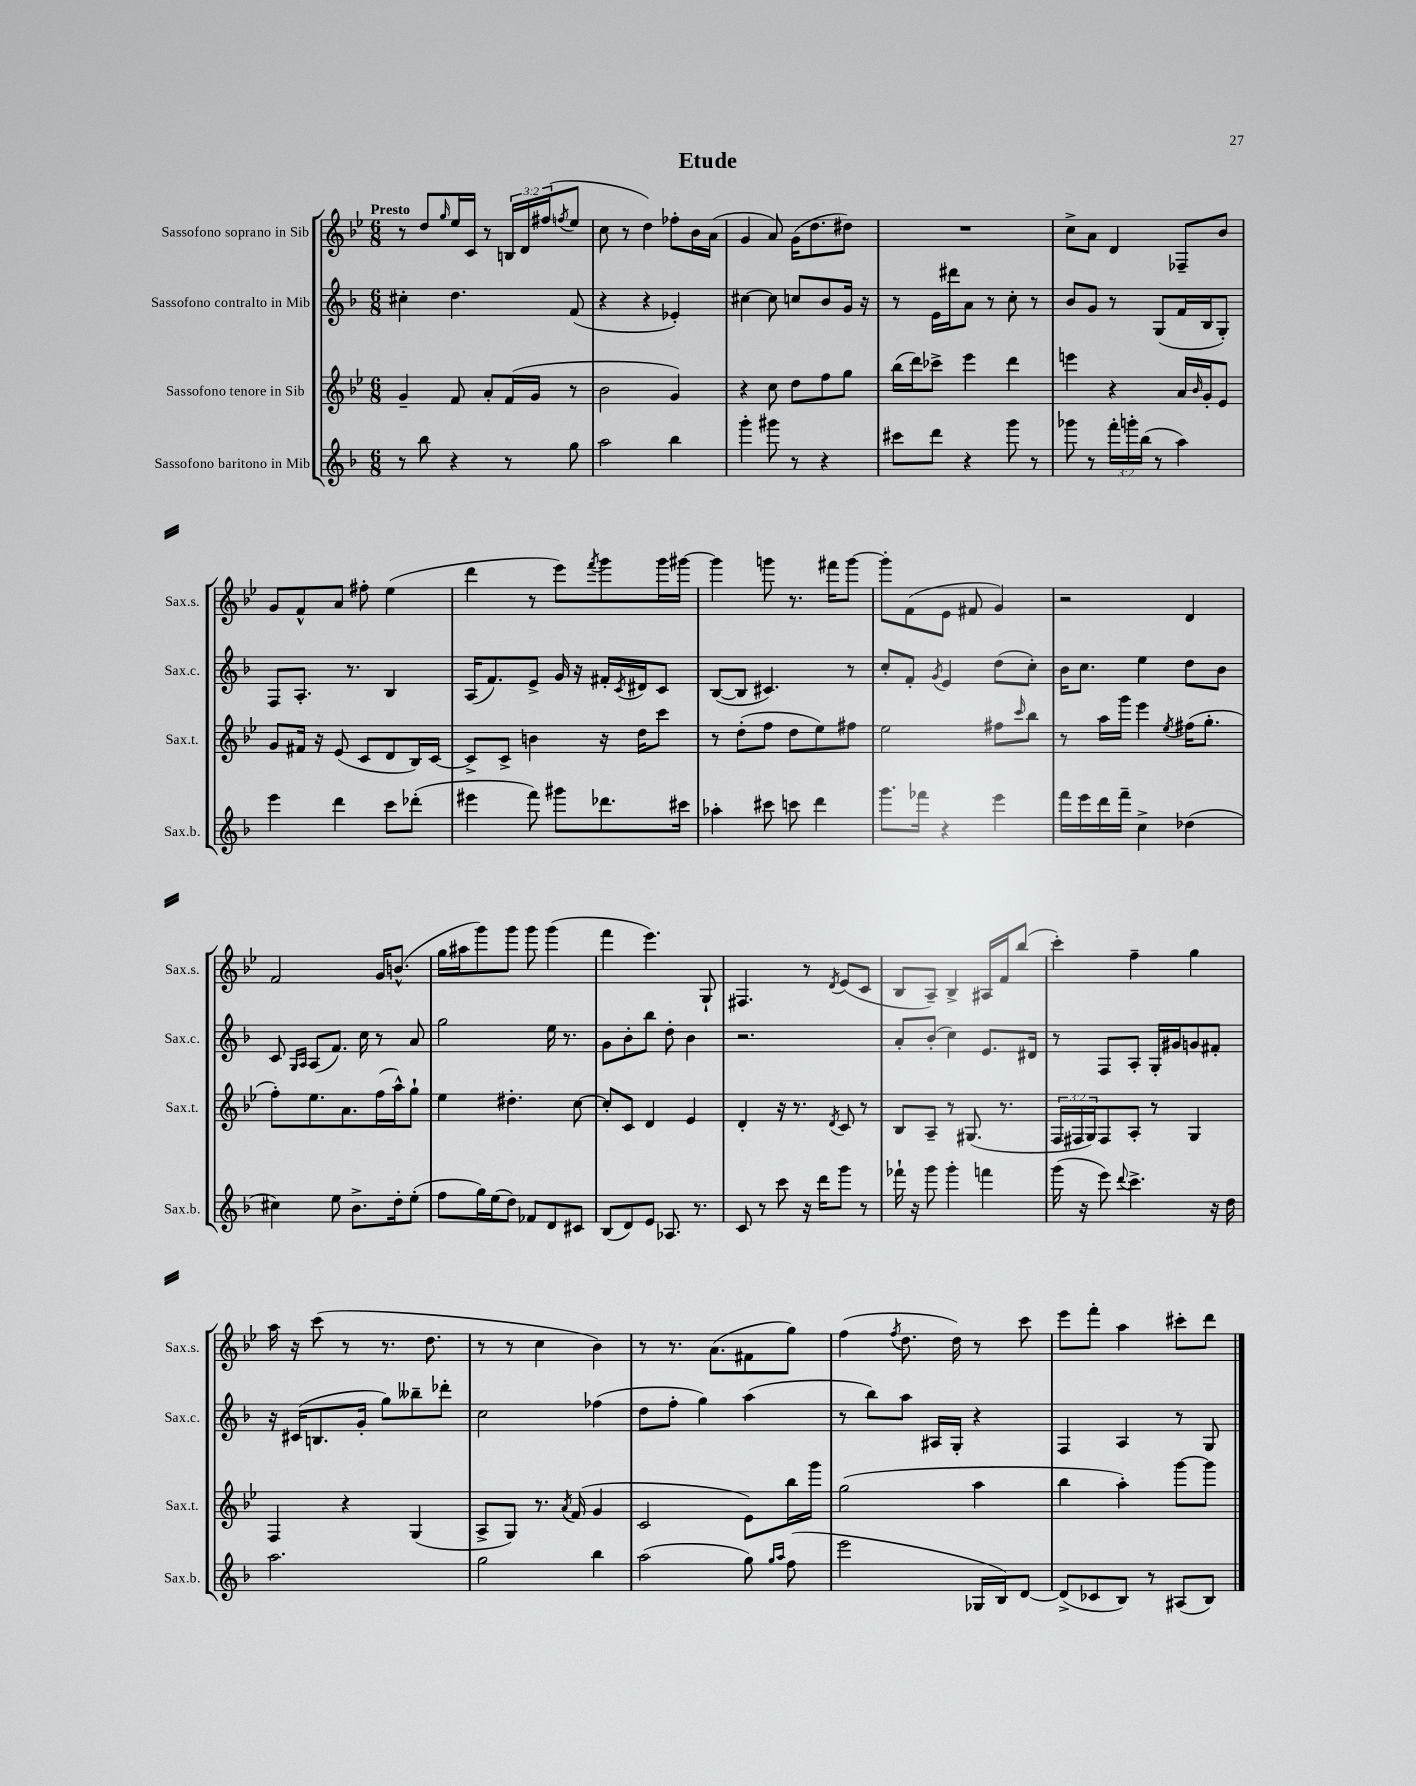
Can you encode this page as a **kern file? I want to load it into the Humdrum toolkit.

**kern	**kern	**kern	**kern
*part4	*part3	*part2	*part1
*staff4	*staff3	*staff2	*staff1
*I"Sassofono baritono in Mib	*I"Sassofono tenore in Sib	*I"Sassofono contralto in Mib	*I"Sassofono soprano in Sib
*I'Sax.b.	*I'Sax.t.	*I'Sax.c.	*I'Sax.s.
*clefG2	*clefG2	*clefG2	*clefG2
*k[b-]	*k[b-e-]	*k[b-]	*k[b-e-]
*M6/8	*M6/8	*M6/8	*M6/8
=1	=1	=1	=1
!	!	!	!LO:TX:a:B:t=Presto
8r	4g~/	4cc#X'\	8r
8bb-\	.	.	8dd/L
.	.	.	16qqgg/
4r	8f/	4.dd\	16ee-/L
.	.	.	16c/JJ
.	8a'/L	.	8r
8r	(16f/L	.	24Bn/LL
.	.	.	24d/
.	16g/JJ	.	.
.	.	.	(24ff#X/J
.	.	.	8qffn/
8gg\	8r	(8f/	8ee-/J
=2	=2	=2	=2
2aa\	2b-\	4r	8cc\
.	.	.	8r
.	.	4r	4dd\)
4bb-\	4g/)	4e-X'/)	8ff-X'\L
.	.	.	16b-\L
.	.	.	(16a\JJ
=3	=3	=3	=3
4ggg'\	4r	[4cc#X\	4g/
8ggg#X\	8cc\	8cc#\]	8a/)
8r	8dd\L	8ccn/L	(16g\KL
.	.	.	8.dd\
4r	8ff\	8b-/	.
.	8gg\J	16g/Jk	8dd#X\J)
.	.	16r	.
=4	=4	=4	=4
8ccc#X\L	(16bb-\LL	8r	2.r
.	16ddd\J)	.	.
8ddd\J	8ccc-X^\J	16e\LL	.
.	.	16ddd#X\J	.
4r	4eee-\	8a\J	.
.	.	8r	.
8ggg\	4ddd\	8cc'\	.
8r	.	8r	.
=5	=5	=5	=5
8ggg-X\	4eeen\	8b-/L	8cc^\L
8r	.	8g/J	8a\J
24fff'\LL	4r	8r	4d/
24gggn'\	.	.	.
(24bb-\JJ	.	.	.
8r	.	(8G/L	.
4aa\)	16a/LL	16f/L	8F-X~/L
.	16qqb-/	.	.
.	16g'/J	16B-/J	.
.	8e-/J	8G'/J)	8b-/J
!!LO:LB:g=z
=6	=6	=6	=6
4eee\	8g/L	8F/L	8g/L
.	16f#X/Jk	8.A'/J	8f^^/
.	16r	.	.
4ddd\	(8e-/	.	8a/J
.	.	8.r	.
.	8c/L	.	8ff#X'\
8ccc\L	8d/	4B-/	(4ee-\
(8ddd-X'\J	16B-/L)	.	.
.	[16c/JJ	.	.
=7	=7	=7	=7
4eee#X\	8c^/L]	(16A/KL	4ddd\
.	.	8.f/)	.
.	8c^/J	.	.
8fff\)	4bn\	8e^/J	8r
8ggg#X\L	.	16g/	8eee-\L)
.	.	16r	.
.	.	.	8qfff/
8.ddd-X\	16r	16f#X'/LL	8ggg\
.	.	8qc/	.
.	16dd\KL	16d#X/J	.
.	8ccc\J	8c/J	16ggg\L
16ccc#X\Jk	.	.	[16ggg#X\JJ
=8	=8	=8	=8
4aa-X'\	8r	([8B-/L	4ggg#\]
.	(8dd'\L	8B-/J]	.
8ccc#X\	8ff\J	4.c#X/)	8gggn\
8cccn\	8dd\L	.	8.r
4ddd\	8ee-\)	.	.
.	.	.	16fff#X\KL
.	8ff#X\J	8r	[8ggg\J
=9	=9	=9	=9
8.ggg\L	2ee-\	8cc'/L	8ggg'\L]
.	.	8f'/J	(8f\
16fff-X\Jk	.	.	.
.	.	8qg/	.
4r	.	4e/	8e-\J
.	.	.	8f#X/
4eee\	8ff#X\L	(8dd\L	4g/)
.	16qqccc/	.	.
.	8bb-\J	8cc'\J)	.
=10	=10	=10	=10
16fff\LL	8r	16b-\KL	2r
16eee\	.	8.cc\J	.
16ddd\	16aa\LL	.	.
16fff~\JJ	16ggg\JJ	.	.
4cc^\	4eee-\	4ee\	.
.	8qee-/	.	.
(4dd-X\	(16ff#X\KL	8dd\L	4d/
.	8.gg'\J	.	.
.	.	8b-\J	.
!!LO:LB:g=z
=11	=11	=11	=11
4cc#X\)	8ff'\L)	8c/	2f/
.	.	16qqG/LL	.
.	.	16qqA/JJ	.
.	8.ee-\	(8A/L	.
8ee\	.	8.f/J)	.
.	8.a\	.	.
8.b-^\L	.	.	.
.	.	16cc\	.
.	(16ff\L	8r	16g/KL
16dd'\k	16aa^^\J)	.	(8.bn^^/J
(8ee'\J	8gg`\J	8a/	.
=12	=12	=12	=12
8ff\L	4ee-\	2gg\	16gg\LL
.	.	.	16aa#X\J
16gg\L)	.	.	8ggg\)
(16ee\J	.	.	.
8dd\J)	4.dd#X'\	.	8ggg\J
8f-X/L	.	.	8ggg\
8d/	.	16ee\	(4ggg\
.	.	8.r	.
8c#X/J	[8cc\	.	.
=13	=13	=13	=13
(8B-/L	8cc'/L]	8g\L	4fff\
8d/)	8c/J	8b-'\	.
8e/J	4d/	8bb-\J	4.eee-\)
8.A-X/	.	8dd'\	.
.	4e-/	4b-\	.
8.r	.	.	.
.	.	.	8G`/
=14	=14	=14	=14
8c/	4d'/	2.r	4.F#X/
8r	.	.	.
8ccc\	16r	.	.
.	8.r	.	.
16r	.	.	8r
16ddd\KL	.	.	.
.	8qd/	.	8qd/
8ggg\J	8c/	.	(8e-/L
8r	8r	.	8c/J
=15	=15	=15	=15
16fff-X`\	8B-/L	8a'/L	8B-/L
16r	.	.	.
8ggg\	8A~/J	(8b-'/J	8A~/J)
4ggg'\	8r	4cc\)	4B-^/
.	(8.G#X/	.	.
4fffn\	.	8.e/L	16A#X/LL
.	8.r	.	16f/J
.	.	.	(8bb-/J
.	.	16d#X/Jk	.
=16	=16	=16	=16
(16ggg\	24F/LL	8r	4ccc'\)
.	24F#X/	.	.
16r	.	.	.
.	24G/J)	.	.
8eee\)	8F#/	8F/L	.
8qqddd/	.	.	.
4.ccc^\	8A'/J	8A'/J	4ff~\
.	8r	16G'/LL	.
.	.	16g#X/J	.
.	4G/	8gn/	4gg\
16r	.	8f#X'/J	.
16dd\	.	.	.
!!LO:LB:g=z
=17	=17	=17	=17
2.aa\	4F/	16r	16aa\
.	.	(16c#X/KL	16r
.	.	8.Bn/	(8ccc\
.	4r	.	8r
.	.	16g'/Jk	.
.	.	8gg\L)	8.r
.	(4G/	8bb--X~\	.
.	.	.	8.dd\
.	.	8ddd-X'\J	.
=18	=18	=18	=18
2gg\	8A^/L	2cc\	8r
.	8G/J)	.	8r
.	8.r	.	4cc\
.	8qa/	.	.
.	(16f/	.	.
4bb-\	4g/	(4ff-X\	4b-\)
=19	=19	=19	=19
(2aa\	2c/	8dd\L	8r
.	.	8ff'\J	8.r
.	.	4gg\)	.
.	.	.	(8.a\L
8gg\)	8e-\L)	(4aa\	8f#X\
16qqgg/LL	.	.	.
16qqaa/JJ	.	.	.
(8ff\	16bb-\L	.	8gg\J)
.	16ggg\JJ	.	.
=20	=20	=20	=20
2eee\	(2gg\	8r	(4ff\
.	.	8bb-\L)	.
.	.	.	8qff/
.	.	8aa\J	8.dd\
.	.	16A#X/LL	.
.	.	16G'/JJ	16dd\)
16G-X/LL	4aa\	4r	8r
16B-/J)	.	.	.
[8d/J	.	.	8ccc\
=21	=21	=21	=21
(8d^/L]	4bb-\	4F/	8eee-\L
8c-X/	.	.	8fff'\J
8B-/J)	4aa'\)	4A/	4aa\
8r	.	.	.
(8A#X/L	[8ggg\L	8r	8ccc#X'\L
8B-/J)	8ggg\J]	8G/	8ddd\J
==	==	==	==
*-	*-	*-	*-
